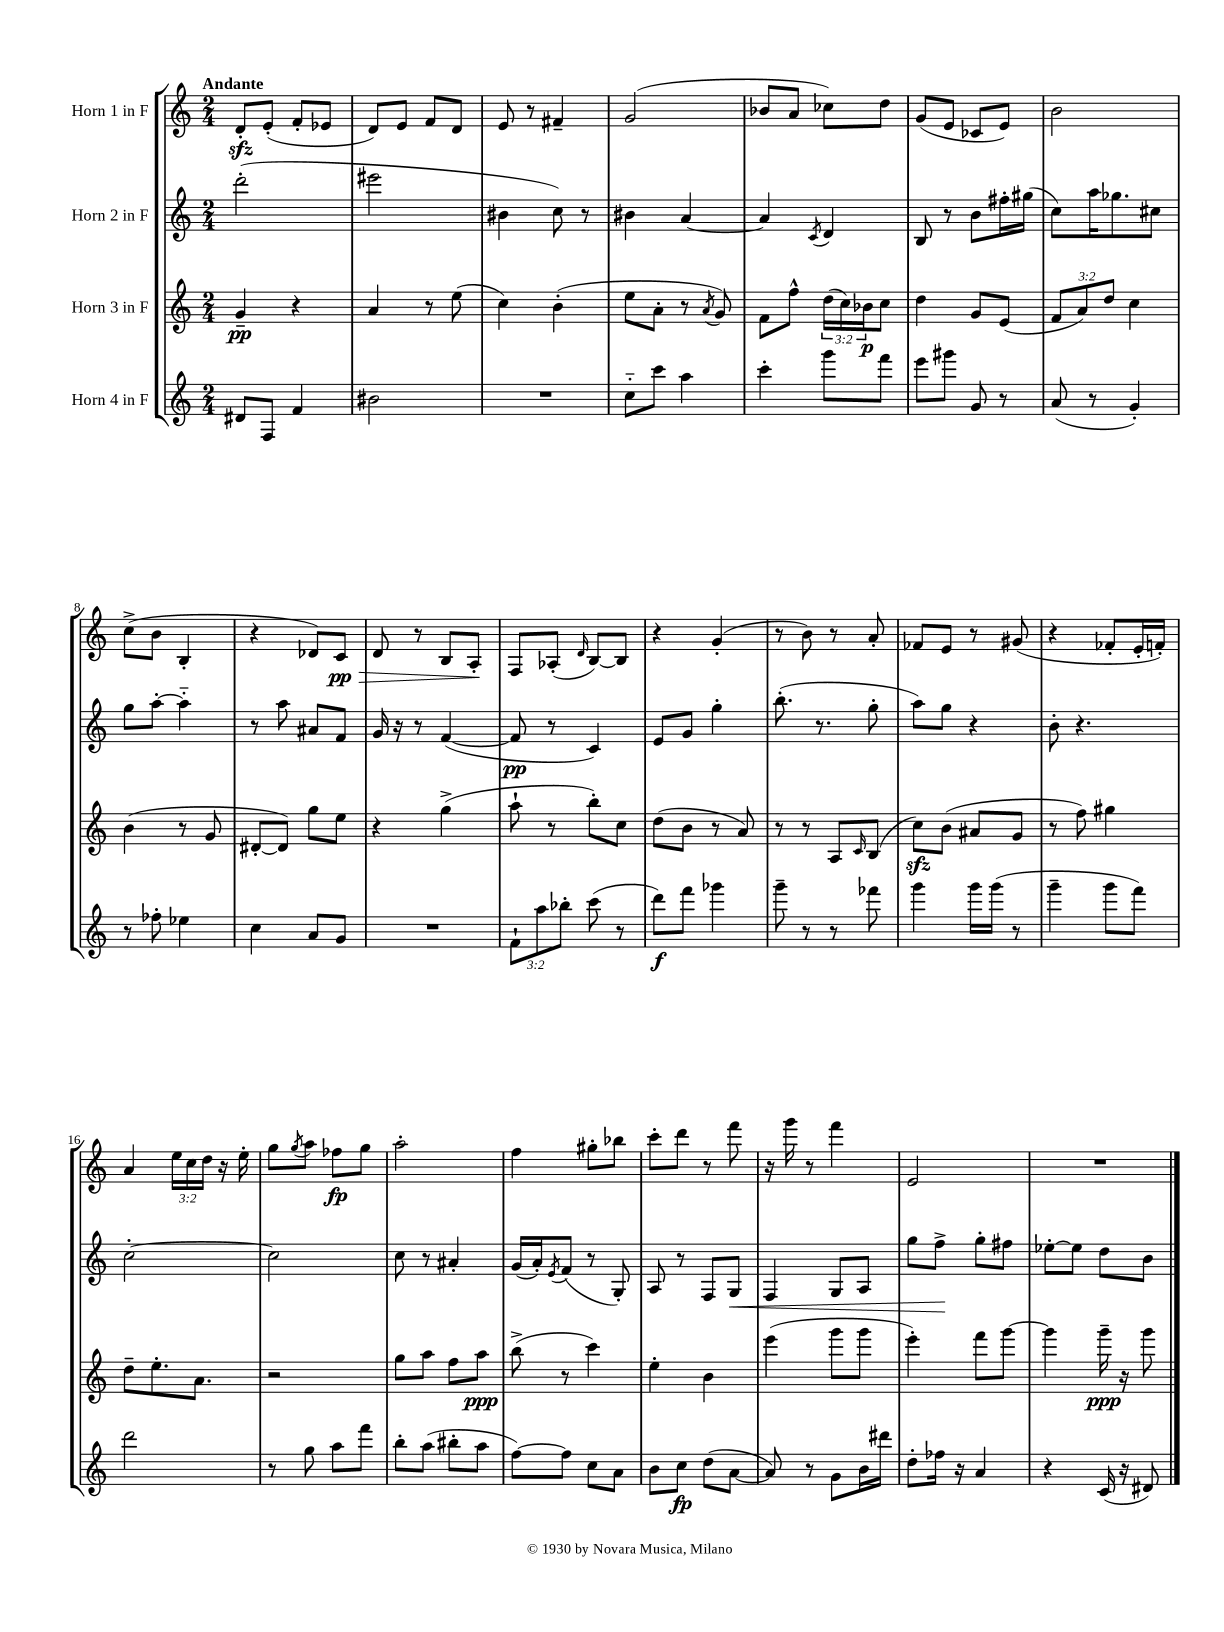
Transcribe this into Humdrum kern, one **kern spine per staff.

**kern	**dynam	**kern	**dynam	**kern	**dynam	**kern	**dynam
*part4	*part4	*part3	*part3	*part2	*part2	*part1	*part1
*staff4	*staff4	*staff3	*staff3	*staff2	*staff2	*staff1	*staff1
*I"Horn 4 in F	*	*I"Horn 3 in F	*	*I"Horn 2 in F	*	*I"Horn 1 in F	*
*clefG2	*	*clefG2	*	*clefG2	*	*clefG2	*
*k[]	*	*k[]	*	*k[]	*	*k[]	*
*M2/4	*	*M2/4	*	*M2/4	*	*M2/4	*
=1	=1	=1	=1	=1	=1	=1	=1
!	!	!	!	!	!	!LO:TX:a:B:t=Andante	!
8d#X/L	.	4g~/	pp	(2ddd'\	.	8dzz'/L	.
8F/J	.	.	.	.	.	(8e'/J	.
4f/	.	4r	.	.	.	8f'/L	.
.	.	.	.	.	.	8e-X/J	.
=2	=2	=2	=2	=2	=2	=2	=2
2b#X\	.	4a/	.	2eee#X\	.	8d/L)	.
.	.	.	.	.	.	8e/J	.
.	.	8r	.	.	.	8f/L	.
.	.	(8ee\	.	.	.	8d/J	.
=3	=3	=3	=3	=3	=3	=3	=3
2r	.	4cc\)	.	4b#X\	.	8e/	.
.	.	.	.	.	.	8r	.
.	.	(4b'\	.	8cc\)	.	4f#X~/	.
.	.	.	.	8r	.	.	.
=4	=4	=4	=4	=4	=4	=4	=4
8cc\L	.	8ee\L	.	4b#X\	.	(2g/	.
8ccc\J	.	8a'\J	.	.	.	.	.
4aa\	.	8r	.	[4a/	.	.	.
.	.	8qa/	.	.	.	.	.
.	.	8g/)	.	.	.	.	.
=5	=5	=5	=5	=5	=5	=5	=5
4ccc'\	.	8f\L	.	4a/]	.	8b-X/L	.
.	.	8ff^^\J	.	.	.	8a/J	.
.	.	.	.	8qc/	.	.	.
8ggg\L	.	(24dd\LL	.	4d/	.	8cc-X\L)	.
.	.	24cc\)	.	.	.	.	.
.	.	24b-X\J	p	.	.	.	.
8fff\J	.	8cc\J	.	.	.	8dd\J	.
=6	=6	=6	=6	=6	=6	=6	=6
8eee\L	.	4dd\	.	8B/	.	(8g/L	.
8ggg#X\J	.	.	.	8r	.	8e/J	.
8g/	.	8g/L	.	8b\L	.	8c-X/L	.
8r	.	(8e/J	.	16ff#X'\L	.	8e/J)	.
.	.	.	.	(16gg#X\JJ	.	.	.
=7	=7	=7	=7	=7	=7	=7	=7
(8a/	.	12f/L	.	8cc\L)	.	2b\	.
.	.	12a/)	.	.	.	.	.
8r	.	.	.	16aa\K	.	.	.
.	.	12dd/J	.	.	.	.	.
.	.	.	.	8.gg-X\	.	.	.
4g'/)	.	4cc\	.	.	.	.	.
.	.	.	.	8cc#X\J	.	.	.
!!LO:LB:g=z
=8	=8	=8	=8	=8	=8	=8	=8
8r	.	(4b\	.	8gg\L	.	(8cc^\L	.
8ff-X'\	.	.	.	[8aa'\J	.	8b\J	.
4ee-X\	.	8r	.	4aa\]	.	4B'/	.
.	.	8g/	.	.	.	.	.
=9	=9	=9	=9	=9	=9	=9	=9
4cc\	.	[8d#X'/L	.	8r	.	4r	.
.	.	8d#/J])	.	8aa\	.	.	.
8a/L	.	8gg\L	.	8a#X/L	.	8d-X/L)	.
!	!	!	!	!	!	!	!LO:HP:b
8g/J	.	8ee\J	.	8f/J	.	8c/J	> pp
=10	=10	=10	=10	=10	=10	=10	=10
2r	.	4r	.	16g/	.	8d/	.
.	.	.	.	16r	.	.	.
.	.	.	.	8r	.	8r	.
.	.	(4gg^\	.	([4f/	.	8B/L	.
.	.	.	.	.	.	8A'/J	.
.	.	.	.	.	.	.	]
=11	=11	=11	=11	=11	=11	=11	=11
12f`\L	.	8aa`\	.	8f/]	pp	8F/L	.
12aa\	.	.	.	.	.	.	.
.	.	8r	.	8r	.	(8A-X'/J	.
12bb-X'\J	.	.	.	.	.	.	.
.	.	.	.	.	.	16qqd/	.
(8ccc\	.	8bb'\L)	.	4c/)	.	[8B/L)	.
8r	.	8cc\J	.	.	.	8B/J]	.
=12	=12	=12	=12	=12	=12	=12	=12
8ddd\L)	f	(8dd\L	.	8e/L	.	4r	.
8fff\J	.	8b\J	.	8g/J	.	.	.
4ggg-X\	.	8r	.	4gg'\	.	(4g'/	.
.	.	8a/)	.	.	.	.	.
=13	=13	=13	=13	=13	=13	=13	=13
8ggg~\	.	8r	.	(8.bb'\	.	8r	.
8r	.	8r	.	.	.	8b\)	.
.	.	.	.	8.r	.	.	.
8r	.	8A/L	.	.	.	8r	.
.	.	16qqc/	.	.	.	.	.
8fff-X\	.	(8B/J	.	8gg'\	.	8a'/	.
=14	=14	=14	=14	=14	=14	=14	=14
4ggg\	.	8cczz\L)	.	8aa\L)	.	8f-X/L	.
.	.	(8b\J	.	8gg\J	.	8e/J	.
16ggg\LL	.	8a#X/L	.	4r	.	8r	.
(16ggg\JJ	.	.	.	.	.	.	.
8r	.	8g/J	.	.	.	(8g#X/	.
=15	=15	=15	=15	=15	=15	=15	=15
4ggg~\	.	8r	.	8b'\	.	4r	.
.	.	8ff\)	.	4.r	.	.	.
8ggg\L	.	4gg#X\	.	.	.	8f-X'/L	.
8fff\J)	.	.	.	.	.	16e'/L	.
.	.	.	.	.	.	16fn'/JJ)	.
!!LO:LB:g=z
=16	=16	=16	=16	=16	=16	=16	=16
2ddd\	.	8dd~\L	.	[2cc'\	.	4a/	.
.	.	8.ee'\	.	.	.	.	.
.	.	.	.	.	.	24ee\LL	.
.	.	.	.	.	.	24cc\	.
.	.	8.a\J	.	.	.	.	.
.	.	.	.	.	.	24dd\JJ	.
.	.	.	.	.	.	16r	.
.	.	.	.	.	.	16ee'\	.
=17	=17	=17	=17	=17	=17	=17	=17
8r	.	2r	.	2cc\]	.	8gg\L	.
.	.	.	.	.	.	8qgg/	.
8gg\	.	.	.	.	.	8aa\J	.
8aa\L	.	.	.	.	.	8ff-X\L	fp
8fff\J	.	.	.	.	.	8gg\J	.
=18	=18	=18	=18	=18	=18	=18	=18
8bb'\L	.	8gg\L	.	8cc\	.	2aa'\	.
(8aa\J	.	8aa\J	.	8r	.	.	.
8bb#X'\L	.	8ff\L	.	4a#X'/	.	.	.
8aa\J	.	8aa\J	ppp	.	.	.	.
=19	=19	=19	=19	=19	=19	=19	=19
[8ff\L)	.	(8bb^\	.	(16g/LL	.	4ff\	.
.	.	.	.	16a'/J)	.	.	.
.	.	.	.	8qe/	.	.	.
8ff\J]	.	8r	.	(8f/J	.	.	.
8cc\L	.	4ccc\)	.	8r	.	8gg#X'\L	.
8a\J	.	.	.	8G'/)	.	8bb-X\J	.
=20	=20	=20	=20	=20	=20	=20	=20
8b\L	.	4ee'\	.	8A/	.	8ccc'\L	.
8cc\J	fp	.	.	8r	.	8ddd\J	.
(8dd\L	.	4b\	.	8F/L	.	8r	.
!	!	!	!	!	!LO:HP:b	!	!
[8a\J	.	.	.	8G/J	<	8fff\	.
=21	=21	=21	=21	=21	=21	=21	=21
8a/])	.	(4eee\	.	4F/	.	16r	.
.	.	.	.	.	.	16ggg\	.
8r	.	.	.	.	.	8r	.
8g\L	.	8ggg\L	.	8G/L	.	4fff\	.
16b\L	.	8ggg\J	.	8A/J	.	.	.
16ddd#X\JJ	.	.	.	.	.	.	.
=22	=22	=22	=22	=22	=22	=22	=22
8dd'\L	.	4eee'\)	.	8gg\L	.	2e/	.
16ff-X\Jk	.	.	.	8ff^\J	.	.	.
16r	.	.	.	.	.	.	.
4a/	.	8fff\L	.	8gg'\L	[	.	.
.	.	[8ggg\J	.	8ff#X\J	.	.	.
=23	=23	=23	=23	=23	=23	=23	=23
4r	.	4ggg\]	.	[8ee-X'\L	.	2r	.
.	.	.	.	8ee-\J]	.	.	.
(16c/	.	16ggg~\	ppp	8dd\L	.	.	.
16r	.	16r	.	.	.	.	.
8d#X/)	.	8ggg\	.	8b\J	.	.	.
==	==	==	==	==	==	==	==
*-	*-	*-	*-	*-	*-	*-	*-
